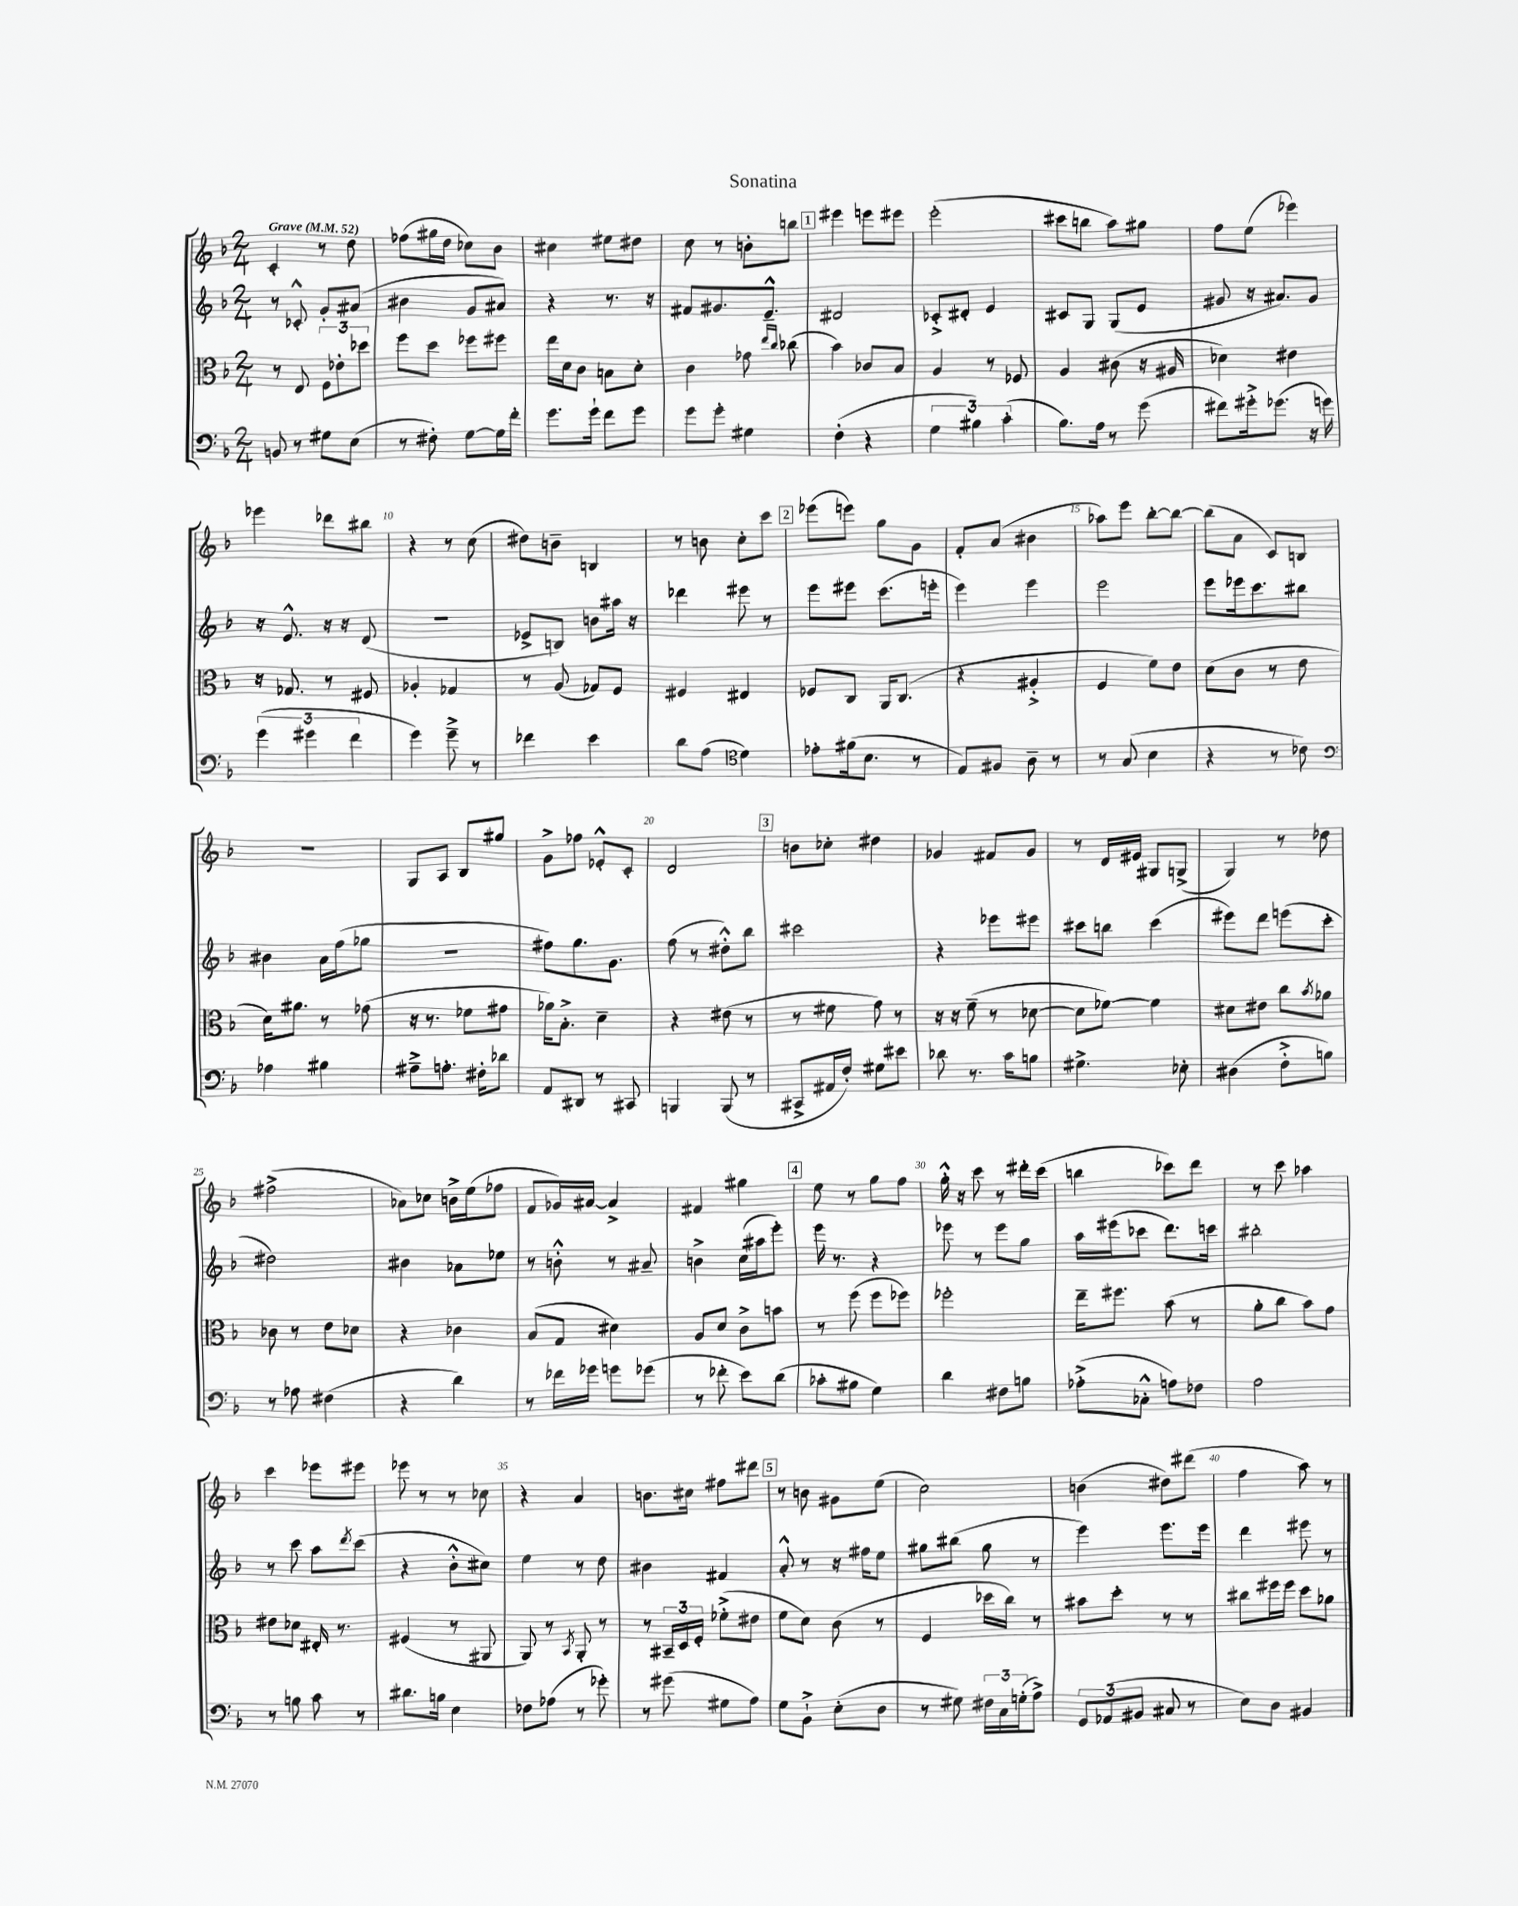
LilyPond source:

\header { title = "Sonatina" }
<<
\new StaffGroup <<
\new Staff = "s0" {
    \clef treble \key f \major \numericTimeSignature \time 2/4 \tempo "Grave" 4 = 52
    c'4-. r8 d''8 |
    fes''8( gis''16 d''16 ces''8) bes'8 |
    cis''4 eis''8 dis''8 |
    c''8 r8 b'8-. b''8 |
    \mark \markup { \box "1" } eis'''4 e'''8 eis'''8 |
    e'''2-.( |
    cis'''8 b''8 a''8) gis''8 |
    f''8 e''8( ees'''4) |
    ees'''4 des'''8 bis''8 |
    r4 r8 c''8( |
    dis''8) b'8-- b4 |
    r8 b'8 c''8-. c'''8 |
    \mark \markup { \box "2" } ees'''8( e'''8) g''8 g'8 |
    f'8-. a'8( bis'4 |
    aes''8) e'''8 bes''8~-. bes''8~ |
    bes''8( a'8 c'8) b8 |
    r2 |
    g8 a8 bes8 gis''8 |
    g'8-> fes''8 ees'8-.-^ c'8-. |
    d'2 |
    \mark \markup { \box "3" } b'8 ces''8-. dis''4 |
    ges'4 fis'8 ges'8 |
    r8 d'16 eis'16 gis8 g8->( |
    g4) r8 des''8 |
    fis''2->( |
    aes'8) ces''8 b'16-> e''16( fes''8 |
    f'8 ges'16) ais'16~ ais'4-> |
    fis'4 gis''4 |
    \mark \markup { \box "4" } e''8 r8 g''8 f''8 |
    g''16-.-^ r16 c'''8 r8 dis'''16-. c'''16( |
    b''4 ces'''8) d'''8 |
    r8 c'''8 aes''4 |
    c'''4 ees'''8 eis'''8 |
    ees'''8 r8 r8 ces''8 |
    r4 a'4 |
    b'8. cis''16 fis''8 dis'''8 |
    \mark \markup { \box "5" } r8 b'8 gis'8 e''8( |
    c''2) |
    b'4( dis''8) dis'''8( |
    f''4 a''8) r8 \bar "|." |
}
\new Staff = "s1" {
    \clef treble \key f \major \numericTimeSignature \time 2/4
    r8 ces'8-.-^ g'8-. ais'8( |
    bis'4 g'8 ais'8) |
    r4 r8. r16 |
    fis'8 gis'8. e'8.---^ |
    \mark \markup { \box "1" } dis'2 |
    ces'8-.-> dis'8-. e'4 |
    cis'8 g8 g8( e'8 |
    gis'8 r16 ais'8.) gis'8 |
    r16 e'8.-^ r16 r16 d'8( |
    R2 |
    ees'8-> b8) b'8 ais''16 r16 |
    des'''4 eis'''8 r8 |
    \mark \markup { \box "2" } e'''8 eis'''8 c'''8.( e'''16-. |
    e'''4) e'''4 |
    e'''2 |
    e'''8 ees'''16 c'''8. bis''8 |
    bis'4 a'16 f''16( ges''8 |
    r2 |
    fis''8) g''8. g'8. |
    f''8( r8 dis''8-.-^) bes''8 |
    \mark \markup { \box "3" } cis'''2 |
    r4 ees'''8 eis'''8 |
    cis'''8 b''8 cis'''4( |
    eis'''8) d'''8 e'''8( c'''8-. |
    dis''2) |
    bis'4 aes'8 ees''8 |
    r8 b'8-.-^ r8 ais'8-- |
    b'4-> c''16( ais''16 e'''8-.) |
    \mark \markup { \box "4" } e'''16 r8. r4 |
    ees'''8 r8 ees'''8 g''8 |
    a''16 eis'''16( ces'''8 d'''8.) c'''16 |
    bis''2-. |
    r8 c'''8 a''8 \acciaccatura { d'''8 } c'''8( |
    r4 bes'8-.-^ cis''8) |
    e''4 r8 d''8 |
    bis'4 fis'4 |
    \mark \markup { \box "5" } a'8-.-^ r8 r16 fis''16 e''8 |
    gis''8 bis''8( gis''8 r8 |
    e'''4) e'''8. e'''16 |
    d'''4 eis'''8 r8 \bar "|." |
}
\new Staff = "s2" {
    \clef alto \key f \major \numericTimeSignature \time 2/4
    r8 e8 \tuplet 3/2 { f8 ees'8-. des''8 } |
    f''8 d''8 fes''8 fis''8 |
    e''16 d'16 c'8 b8 d'8-. |
    c'4 ges'8 \grace { e''16 c''16 } ces''8( |
    \mark \markup { \box "1" } bes'4) ces'8 bes8 |
    a4 r8 fes8 |
    a4 cis'8( r16 ais16 |
    des'4) eis'4 |
    r16 ges8. r8 fis8 |
    aes4-. ges4 |
    r8 a8( ges8) f8 |
    fis4 eis4 |
    \mark \markup { \box "2" } fes8 c8 a,16 c8.( |
    r4 ais4-.-> |
    f4 f'8) e'8 |
    d'8( c'8 r8 e'8 |
    d'16) ais'8. r8 ges'8( |
    r16 r8. fes'8 gis'8 |
    aes'16) bes8.-.-> d'4-- |
    r4 eis'8( r8 |
    \mark \markup { \box "3" } r8 fis'8 g'8) r8 |
    r16 r16 f'8--( r8 des'8~ |
    des'8 fes'8~) fes'4 |
    dis'8 eis'8 c''8 \acciaccatura { bes'8 } aes'8 |
    ces'8 r8 e'8 des'8 |
    r4 ces'4 |
    bes8( g8 dis'4) |
    a8 d'8 c'8-> b'8 |
    \mark \markup { \box "4" } r8 f''8( f''8 fes''8) |
    fes''2-. |
    e''16-- fis''8. bes'8( r8 |
    a'8-. c''8 bes'8) g'8 |
    eis'8 des'8 eis16-. r8. |
    fis4( r8 ais,8 |
    a,8) r8 \acciaccatura { bes,8 } a,8-. r8 |
    r8 \tuplet 3/2 { bis,16-- d16 f16-. } fes'8-.->( eis'8 |
    \mark \markup { \box "5" } f'8 d'8) c'8( r8 |
    f4 des''16 c''16) r8 |
    bis'8 d''8-. r8 r8 |
    cis''8 fis''16 fis''16 d''8 aes'8 \bar "|." |
}
\new Staff = "s3" {
    \clef bass \key f \major \numericTimeSignature \time 2/4
    b,8 r8 gis8 e8( |
    r8 fis8-.) g8~ g16 f'16-. |
    g'8. g'16-! f'8 g'8 |
    g'8 g'8-. gis4 |
    \mark \markup { \box "1" } f4-.( r4 |
    \tuplet 3/2 { g4 bis4) c'4-.( } |
    bes8.) a16 r8 g'8( |
    fis'8) gis'16-.-> ges'8.( r16 g'16) |
    \tuplet 3/2 { g'4( gis'4 f'4 } |
    g'4) g'8---> r8 |
    fes'4 e'4 |
    d'8 a8( \clef tenor d'4) |
    \mark \markup { \box "2" } ees'8-. fis'16( bes8. r8 |
    e8) fis8 a8-- r8 |
    r8 g8( bes4 |
    r4 r8 ces'8) |
    \clef bass aes4 bis4 |
    ais8---> a8.-. fis16-. des'8 |
    a,8 dis,8 r8 cis,8 |
    b,,4 b,,8( r8 |
    \mark \markup { \box "3" } cis,8-> ais,16 f16-.) gis8 eis'8 |
    des'8 r8. c'16 b8 |
    gis4.-> ees8-. |
    dis4( f8-.-> b8) |
    r8 aes8 fis4( |
    r4 d'4) |
    r8 fes'16 ges'16 g'8 ges'8( |
    r8 fes'8-. e'8) d'8( |
    \mark \markup { \box "4" } ces'8-. bis8 g4) |
    d'4 fis8 b8 |
    aes8-.->( ces8-.-^ a8) fes8 |
    a2 |
    r8 b8 c'8 r8 |
    dis'8. b16 e4 |
    fes8 aes8( r8 ges'8-.) |
    r8 gis'8( gis8 a8) |
    \mark \markup { \box "5" } g8 bes,8-!-> e8-.( d8 |
    r8 gis8) \tuplet 3/2 { fis16 c16 g16-.( } a8->) |
    \tuplet 3/2 { g,8 aes,8( bis,8 } cis8 r8 |
    e8) d8 bis,4 \bar "|." |
}
>>
>>
\layout { \context { \Score \override BarNumber.break-visibility = ##(#f #t #t) barNumberVisibility = #(every-nth-bar-number-visible 5) } }
